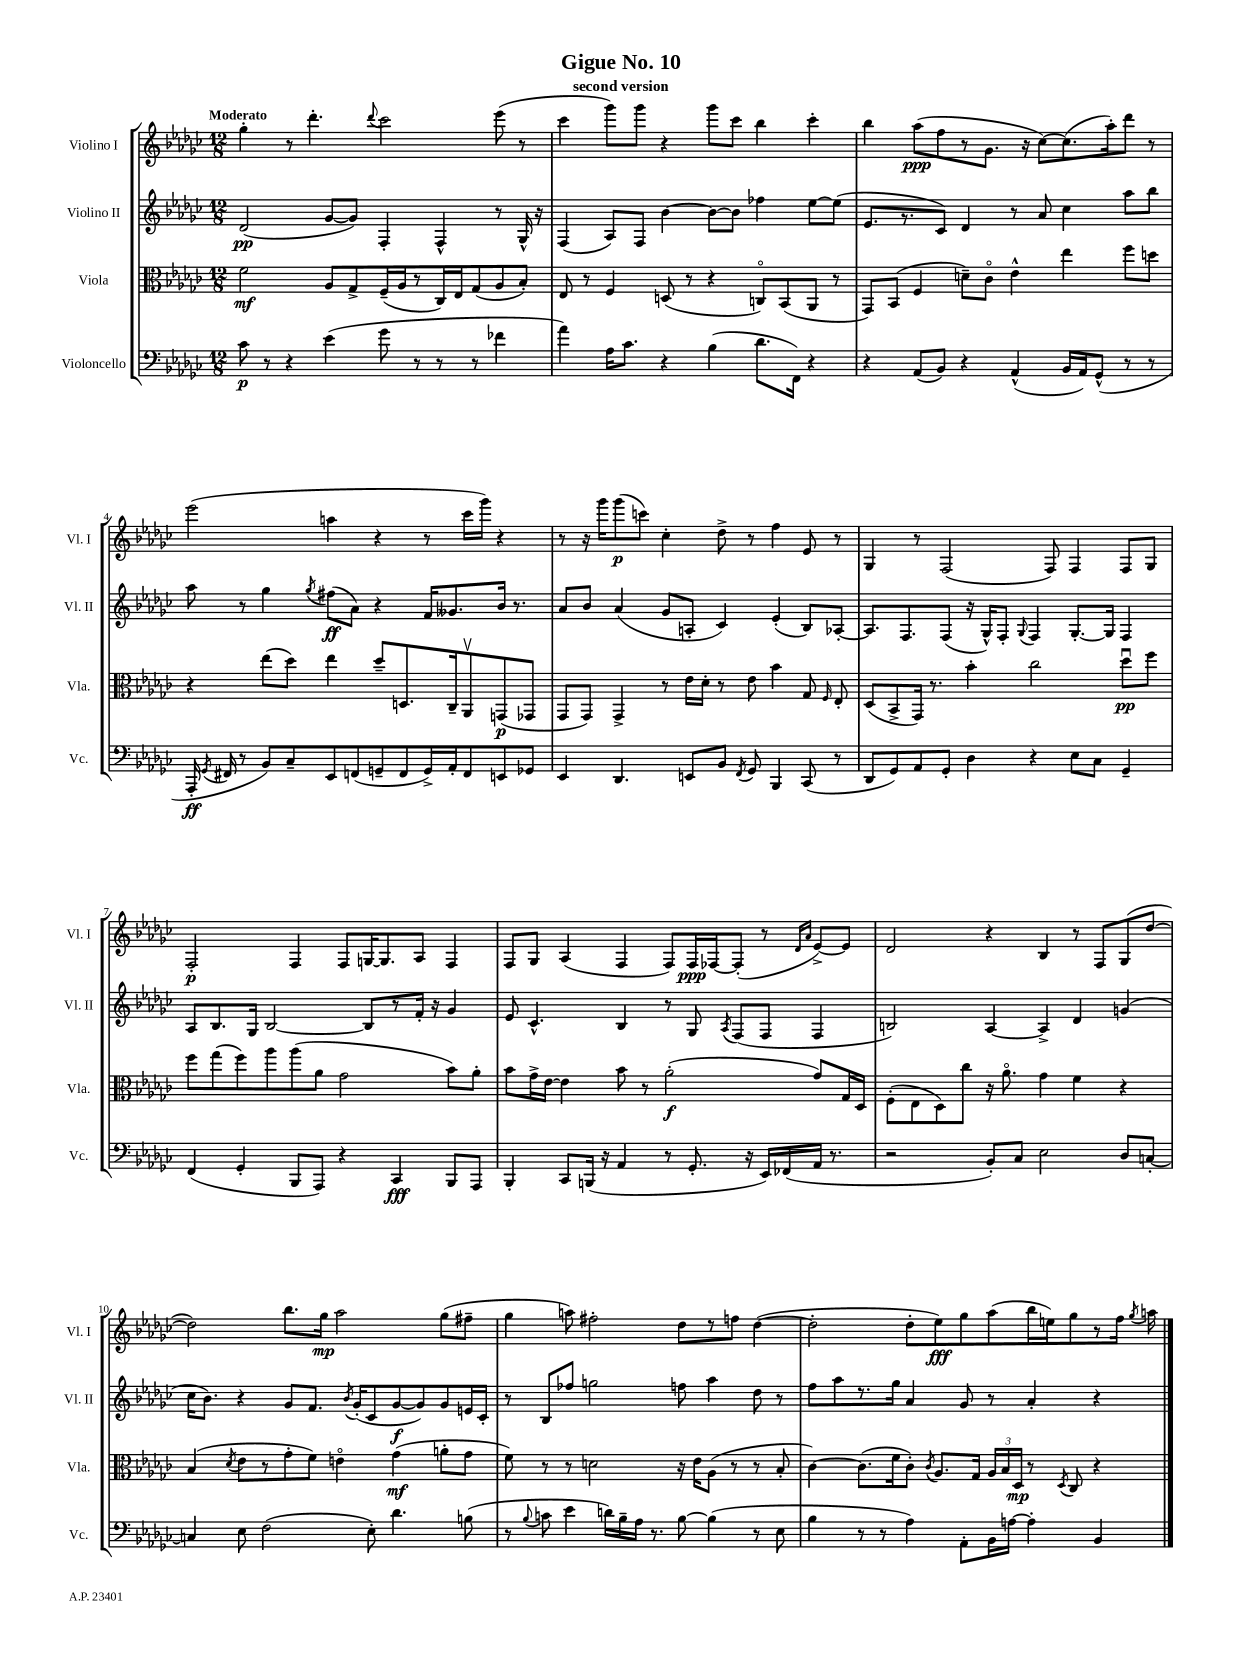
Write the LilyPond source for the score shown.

\header { title = "Gigue No. 10" subtitle = "second version" }
<<
\new StaffGroup <<
\new Staff = "s0" \with { instrumentName = "Violino I" shortInstrumentName = "Vl. I" } {
    \clef treble \key ges \major \numericTimeSignature \time 12/8 \tempo "Moderato"
    \autoBeamOff ges''4-. r8 des'''4.-. \appoggiatura { des'''8 } ces'''2 ees'''8( r8 |
    ces'''4 ges'''8[) ges'''8] r4 ges'''8[ ces'''8] bes''4 ces'''4-. |
    bes''4 aes''8[\ppp( f''8 r8 ges'8.] r16 ces''8[~) ces''8.( aes''16-.) des'''8] r8 |
    ees'''2( a''4 r4 r8 ces'''16[ ges'''16]) r4 |
    r8 r16 ges'''16[ ges'''8\p( c'''8]) ces''4-. des''8-> r8 f''4 ees'8 r8 |
    ges4 r8 f2( f8) f4 f8[ ges8] |
    f2-.\p f4 f8[ g16~ g8. aes8] f4 |
    f8[ ges8] aes4( f4 f8[) f16\ppp fes16~ fes8]-.( r8 \grace { des'16[ aes'16] } ees'8[~->) ees'8] |
    des'2 r4 bes4 r8 f8[ ges8( des''8]~ |
    des''2) bes''8.[ ges''16]\mp aes''2 ges''8[( fis''8]-- |
    ges''4 a''8) fis''2-. des''8[ r8 f''8] des''4~( |
    des''2-. des''8[-. ees''8\fff) ges''8 aes''8( bes''16 e''16) ges''8 r8 f''16] \acciaccatura { ges''8 } a''16 \bar "|." |
}
\new Staff = "s1" \with { instrumentName = "Violino II" shortInstrumentName = "Vl. II" } {
    \clef treble \key ges \major \numericTimeSignature \time 12/8
    \autoBeamOff des'2\pp( ges'8[~ ges'8]) f4-. f4-^ r8 ges16-^ r16 |
    f4( aes8[) f8] bes'4~ bes'8[~ bes'8] fes''4 ees''8[~ ees''8]( |
    ees'8.[ r8. ces'8]) des'4 r8 aes'8 ces''4 aes''8[ bes''8] |
    aes''8 r8 ges''4 \acciaccatura { ges''8 } fis''8[\ff( aes'8]) r4 f'16[ geses'8. bes'16] r8. |
    aes'8[ bes'8] aes'4( ges'8[ a8]-. ces'4) ees'4-.( bes8[) aes8]~-. |
    aes8.[ f8. f8]( r16 ges16[-^) f8]-. \appoggiatura { ges8 } f4 ges8.[~-. ges16] f4 |
    aes8[ bes8. ges16] bes2~ bes8[ r8 f'16]-. r16 ges'4 |
    ees'8 ces'4.-^ bes4 r8 ges8 \acciaccatura { aes8 } f8[( f8] f4 |
    b2) aes4~ aes4-> des'4 g'4( |
    ces''16[ bes'8.]) r4 ges'8[ f'8.] \acciaccatura { bes'8 } ges'16[-.( ces'8 ges'8~\f ges'8) ges'8 e'16 ces'16]-. |
    r8 bes8[ fes''8] g''2 f''8 aes''4 des''8 r8 |
    f''8[ aes''8 r8. ges''16] aes'4 ges'8 r8 aes'4-. r4 \bar "|." |
}
\new Staff = "s2" \with { instrumentName = "Viola" shortInstrumentName = "Vla." } {
    \clef alto \key ges \major \numericTimeSignature \time 12/8
    \autoBeamOff f'2\mf aes8[ ges8-> f16--( aes16 r8 ces16) ees16 ges8( aes8 bes8]-.) |
    ees8 r8 f4 d8( r8 r4 c8[\flageolet) bes,8( aes,8] r8 |
    ges,8[) bes,8]( f4 d'8[--) ces'8]\flageolet ees'4-^ ees''4 f''8[ d''8] |
    r4 ees''8[( des''8]) ees''4 des''8[-- d8. ces16-- aes,8\upbow g,8\p( ges,8] |
    ges,8[ ges,8]) ges,4-> r8 ees'16[ des'16]-. r8 ees'8 bes'4 ges8 \grace { f16 } ees8-. |
    des8[( bes,8-> ges,16]) r8. bes'4-. ces''2 des''8[\downbow\pp f''8] |
    f''8[ ges''8( f''8) aes''8 aes''8( aes'8] ges'2 bes'8[) aes'8]-. |
    bes'8[ ges'16-> ees'16]~ ees'4 bes'8 r8 aes'2-.\f( ges'8[) ges16 des16] |
    f8[-.( ees8 des8) ces''8] r16 aes'8.\flageolet ges'4 f'4 r4 |
    bes4( \acciaccatura { des'8 } ees'8[ r8 ges'8-. f'8]) e'4\flageolet ges'4\mf( a'8[-. ges'8] |
    f'8) r8 r8 d'2 r16 ees'16[ aes8]( r8 r8 bes8-. |
    ces'4~) ces'8.[( f'16 ces'8]-.) \acciaccatura { ces'8 } aes8.[ ges16] \tuplet 3/2 { aes16[ bes16 des16]\mp } r8 \acciaccatura { des8 } ces8 r4 \bar "|." |
}
\new Staff = "s3" \with { instrumentName = "Violoncello" shortInstrumentName = "Vc." } {
    \clef bass \key ges \major \numericTimeSignature \time 12/8
    \autoBeamOff ces'8\p r8 r4 ees'4( ges'8 r8 r8 r8 fes'4 |
    aes'4) aes16[ ces'8.] r4 bes4( des'8.[ f,16]) r4 |
    r4 aes,8[( bes,8]) r4 aes,4-^( bes,16[ aes,16) ges,8]-^( r8 r8 |
    aes,,16-.\ff \acciaccatura { ges,8 } fis,16 r8 bes,8[) ces8-- ees,8 f,8( g,8-- f,8 g,16->) aes,16-. f,8 e,8 ges,8] |
    ees,4 des,4. e,8[ bes,8] \acciaccatura { f,8 } ges,8 bes,,4 ces,8( r8 |
    des,8[ ges,8) aes,8 ges,8]-. des4 r4 ees8[ ces8] ges,4-- |
    f,4( ges,4-. bes,,8[ aes,,8]) r4 ces,4\fff bes,,8[ aes,,8] |
    bes,,4-. ces,8[ b,,16]( r16 aes,4 r8 ges,8.-. r16 ees,16[) fes,16( aes,16] r8. |
    r2 bes,8[-.) ces8] ees2 des8[ c8]~-. |
    c4 ees8 f2( ees8-.) des'4. b8( |
    r8 \appoggiatura { bes8 } c'8 ees'4 d'16[) bes16-- aes16] r8. bes8~ bes4( r8 ees8 |
    bes4 r8 r8 aes4) aes,8[-. bes,16 a16]~ a4-. bes,4 \bar "|." |
}
>>
>>
